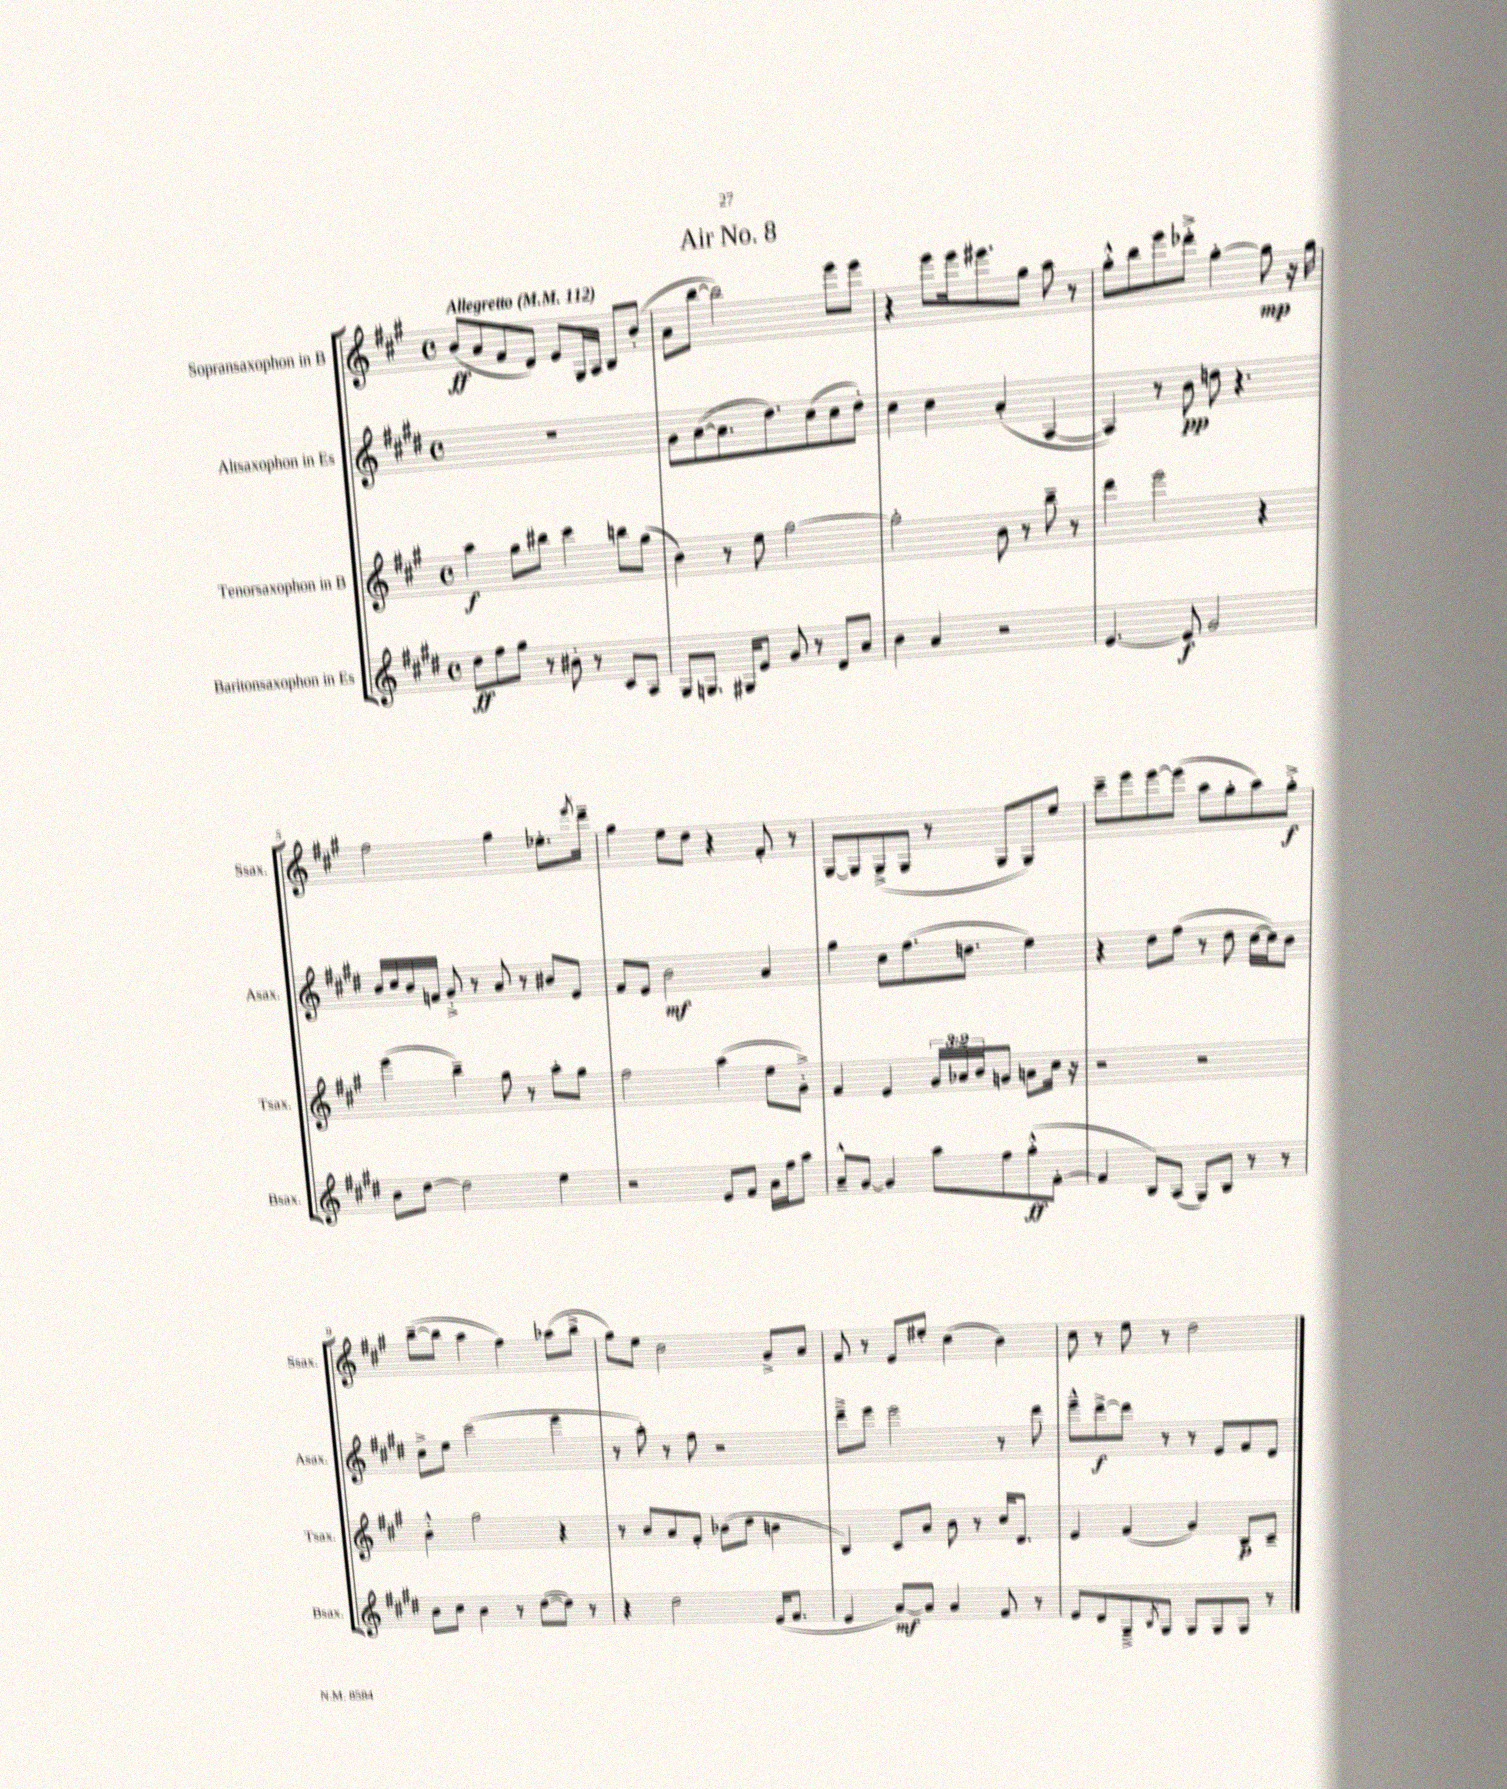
\header { title = "Air No. 8" }
<<
\new StaffGroup <<
\new Staff = "s0" \with { instrumentName = "Sopransaxophon in B" shortInstrumentName = "Ssax." } {
    \clef treble \key a \major \defaultTimeSignature \time 4/4 \tempo "Allegretto" 4 = 112
    b'8\ff( a'8 fis'8 d'8) e'8 gis16 a16 b8 b'8-.( |
    a'8 b''8~ b''2) e'''8 e'''8 |
    r4 e'''8 e'''16 eis'''8. gis''8 a''8 r8 |
    gis''8-.-^ b''8 e'''8 des'''8-.-> gis''4~-. gis''8\mp r16 gis''16 |
    fis''2 gis''4 ees''8.-. \acciaccatura { e'''8 } d'''16-- |
    gis''4 e''8 d''8 r4 fis'8-. r8 |
    gis8~ gis8 gis8->( gis8 r8 gis8 gis8) e''8 |
    cis'''8-- e'''8 e'''8~ e'''8( a''8 gis''8-. a''8) gis''8-.->\f |
    b''8~--( b''8 a''4 fis''4) aes''8( b''8-> |
    gis''8) e''8 cis''2 gis'8-> a'8 |
    fis'8 r8 e'8 eis''8-. cis''4( b'4) |
    cis''8 r8 e''8 r8 d''2 \bar "|." |
}
\new Staff = "s1" \with { instrumentName = "Altsaxophon in Es" shortInstrumentName = "Asax." } {
    \clef treble \key e \major \defaultTimeSignature \time 4/4
    r1 |
    gis'8 a'8~( a'8. dis''8.) cis''8( cis''8 dis''8-.) |
    cis''4 cis''4 a'4-.( a4~ |
    a4) r8 b'8\pp d''8 r4. |
    b'16 cis''16 b'16 f'16 gis'8-.-> r8 a'8 r8 bis'8 e'8 |
    fis'8 e'8 b'2\mf a'4 |
    gis''4 cis''8 fis''8.( d''8. e''4) |
    r4 dis''8 fis''8( r8 dis''8 cis''16~ cis''16) b'8 |
    cis''8-> e''8 cis'''2( e'''4 |
    r8 a''8-.) r8 fis''8 r2 |
    dis'''8---> e'''8 e'''2 r8 dis'''8 |
    e'''8---^ dis'''8~->\f dis'''8 r8 r8 e'8 fis'8 dis'8 \bar "|." |
}
\new Staff = "s2" \with { instrumentName = "Tenorsaxophon in B" shortInstrumentName = "Tsax." } {
    \clef treble \key a \major \defaultTimeSignature \time 4/4 \override Staff.TupletNumber.text = #tuplet-number::calc-fraction-text
    a''4\f gis''8 bis''8 cis'''4 b''8 gis''8( |
    b'4) r8 e''8 gis''2~ |
    gis''2-. b'8 r8 b''8-- r8 |
    d'''4 e'''2 r4 |
    e'''4( b''4--) gis''8 r8 a''8-. gis''8 |
    fis''2 a''4( e''8 gis'8-.->) |
    fis'4 e'4 \tuplet 3/2 { gis'16 aes'16 b'16 } g'8 a'8 cis''16 r16 |
    r2 r2 |
    b'4-.-^ gis''2 r4 |
    r8 b'8 a'8 fis'8-. bes'8( d''8 b'4 |
    b4) cis'8 a'8 b'8 r8 cis''16 d'8. |
    e'4 fis'4( gis'4) b8\p cis'8-- \bar "|." |
}
\new Staff = "s3" \with { instrumentName = "Baritonsaxophon in Es" shortInstrumentName = "Bsax." } {
    \clef treble \key e \major \defaultTimeSignature \time 4/4
    dis''8\ff fis''8 gis''8 r8 bis'8-. r8 cis'8 a8 |
    gis8 g8. gis16 e'8 gis'8 r8 dis'8 a'8 |
    b'4 a'4 r2 |
    e'4.~ e'8\f gis'2 |
    b'8 dis''8~ dis''2 e''4 |
    r2 e'8 fis'8 a'16 fis''16 a''8 |
    a'8---^ gis'8~ gis'4 a''8 fis''8 gis''8-.-^\ff( fis'8~-. |
    fis'4 b8) a8( gis8) b8 r8 r8 |
    b'8 cis''8 b'4 r8 dis''8~( dis''8) r8 |
    r4 dis''2 e'16( fis'8. |
    e'4 a'8~\mf) a'8 a'4 fis'8 r8 |
    e'8 dis'8 gis8---> \acciaccatura { b8 } gis8 gis8 gis8 gis8 r8 \bar "|." |
}
>>
>>
